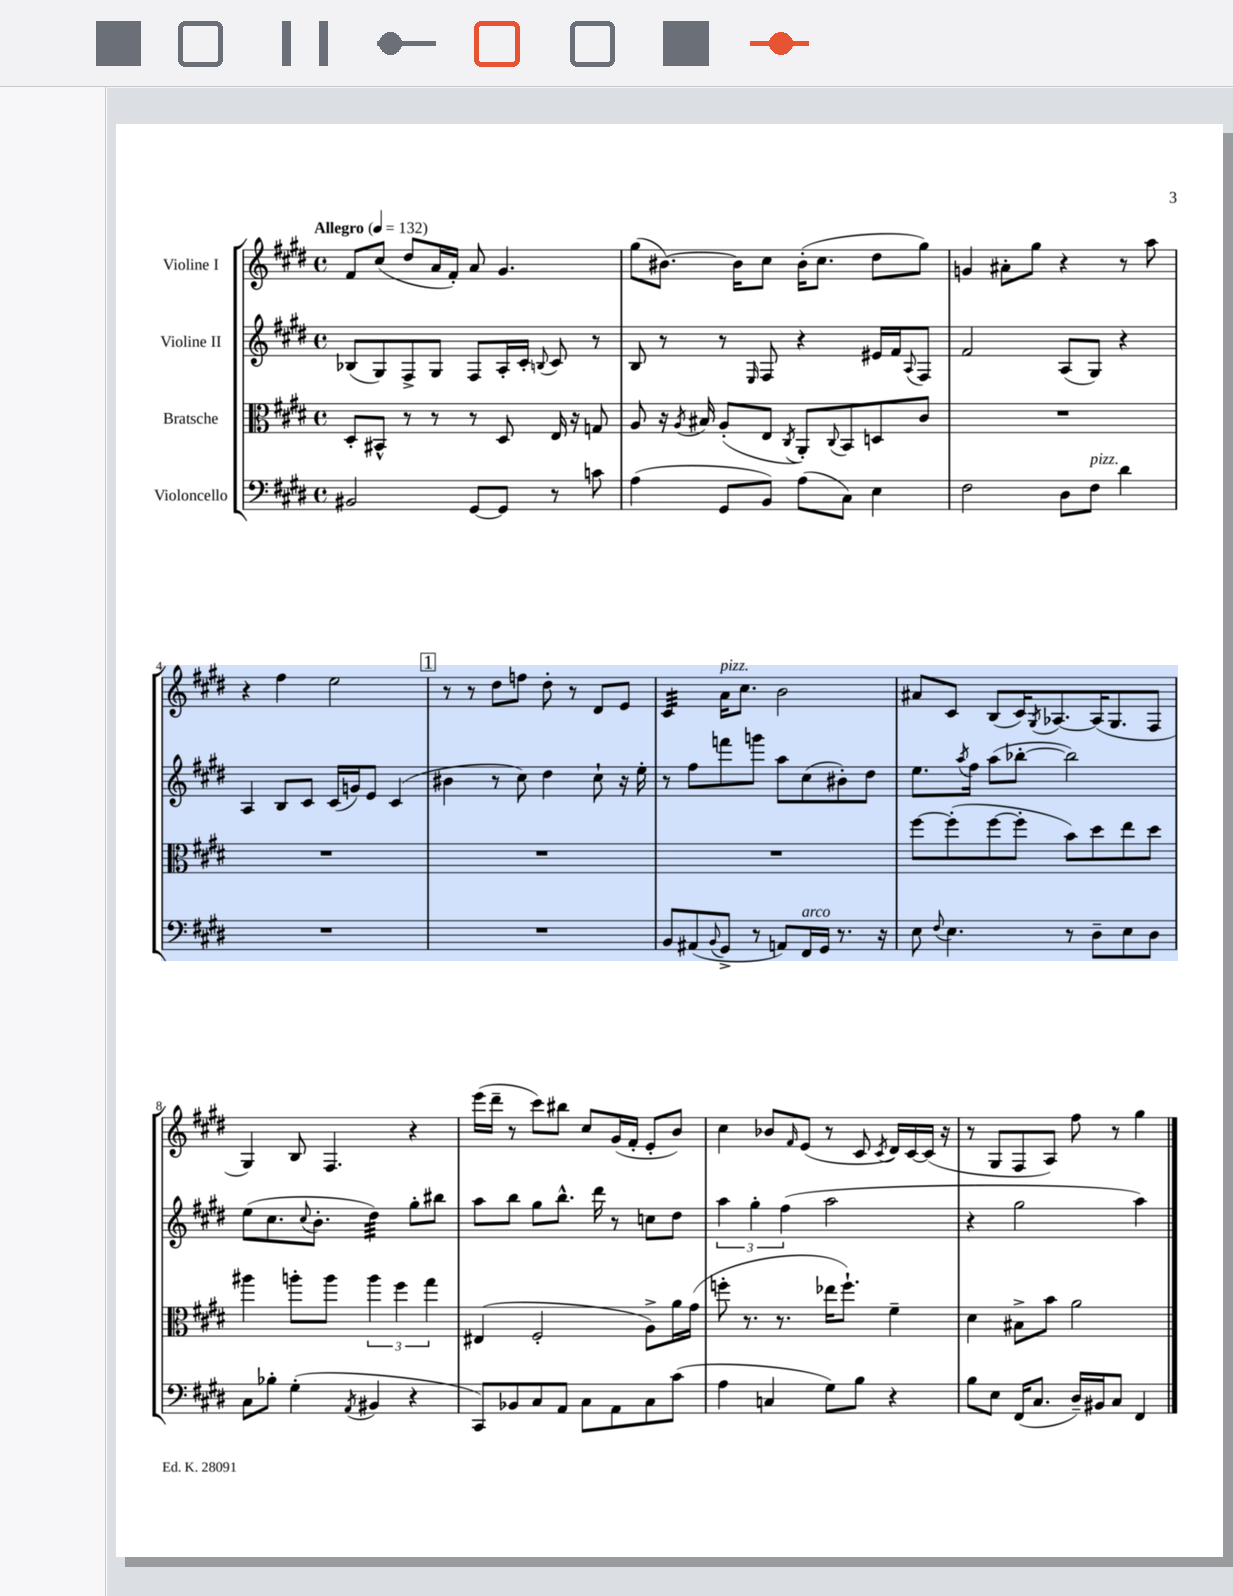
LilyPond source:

<<
\new StaffGroup <<
\new Staff = "s0" \with { instrumentName = "Violine I" } {
    \clef treble \key e \major \defaultTimeSignature \time 4/4 \tempo "Allegro" 4 = 132
    fis'8 cis''8( dis''8 a'16 fis'16-.) a'8 gis'4. |
    gis''8( bis'8.~) bis'16 cis''8 bis'16-.( cis''8. dis''8 gis''8) |
    g'4 ais'8-. gis''8 r4 r8 a''8 |
    r4 fis''4 e''2 |
    \mark \markup { \box "1" } r8 r8 dis''8 f''8 dis''8-. r8 dis'8 e'8 |
    cis'4:32 a'16^\markup { \italic "pizz." } cis''8. b'2 |
    ais'8 cis'8 b8( cis'16) \acciaccatura { gis8 } aes8.~ aes16( gis8. fis8 |
    gis4) b8 fis4. r4 |
    e'''16( dis'''16-- r8 cis'''8) bis''8 cis''8 gis'16( fis'16-. e'8-. b'8) |
    cis''4 bes'8 \grace { fis'16 } e'8( r8 cis'8 \acciaccatura { cis'8 } dis'16) cis'16~ cis'16( r16 |
    r8 gis8 fis8 a8) fis''8 r8 gis''4 \bar "|." |
}
\new Staff = "s1" \with { instrumentName = "Violine II" } {
    \clef treble \key e \major \defaultTimeSignature \time 4/4
    bes8( gis8) fis8-> gis8 fis8 a16-. cis'16-. \appoggiatura { b8 } cis'8 r8 |
    b8 r8 r8 \grace { e16 } fis8 r4 eis'16 fis'16 \appoggiatura { a8 } fis8 |
    fis'2 a8( gis8) r4 |
    a4 b8 cis'8 cis'16( g'16) e'8 cis'4( |
    \mark \markup { \box "1" } bis'4 r8 cis''8) dis''4 cis''8-! r16 e''16-. |
    r8 fis''8 f'''8 g'''8 a''8 cis''8( bis'8-.) dis''8 |
    e''8. \acciaccatura { a''8 } fis''16 a''8( bes''8~-. bes''2) |
    e''8( cis''8. \appoggiatura { cis''8 } b'8.-. dis''4:32) gis''8-. bis''8 |
    a''8 b''8 gis''8 b''8.-^ dis'''16 r8 c''8 dis''8 |
    \tuplet 3/2 { a''4 gis''4-. fis''4( } a''2 |
    r4 gis''2 a''4) \bar "|." |
}
\new Staff = "s2" \with { instrumentName = "Bratsche" } {
    \clef alto \key e \major \defaultTimeSignature \time 4/4
    dis8-. bis,8-^ r8 r8 r8 dis8 e16 r16 g8 |
    a8 r16 \acciaccatura { a8 } bis16 a8-.( e8 \acciaccatura { cis8 } a,8-.) \appoggiatura { cis8 } b,8 d8 cis'8 |
    R1 |
    R1 |
    \mark \markup { \box "1" } R1 |
    R1 |
    fis''8~ fis''8-.( fis''8~ fis''8-. b'8) dis''8 e''8 dis''8 |
    ais''4 a''8-. a''8 \tuplet 3/2 { a''4 fis''4 gis''4 } |
    eis4( fis2-. a8->) a'16 gis'16( |
    f''8-. r8. r8. ees''16 f''8.-!) fis'4-- |
    dis'4 bis8-> b'8 a'2 \bar "|." |
}
\new Staff = "s3" \with { instrumentName = "Violoncello" } {
    \clef bass \key e \major \defaultTimeSignature \time 4/4
    bis,2 gis,8~ gis,8 r8 c'8 |
    a4( gis,8 b,8) a8( cis8) e4 |
    fis2 dis8 fis8^\markup { \italic "pizz." } dis'4 |
    R1 |
    \mark \markup { \box "1" } R1 |
    b,8 ais,8( \appoggiatura { b,8 } gis,8-> r8 a,8) fis,16^\markup { \italic "arco" } gis,16 r8. r16 |
    e8 \appoggiatura { fis8 } e4. r8 dis8-- e8 dis8 |
    cis8 bes8-. gis4-.( \acciaccatura { a,8 } bis,4 r4 |
    cis,8) bes,8 cis8 a,8 cis8 a,8 cis8 cis'8( |
    a4 c4 gis8) b8 r4 |
    b8 e8 fis,16( cis8. dis16--) bis,16 cis8 fis,4 \bar "|." |
}
>>
>>
